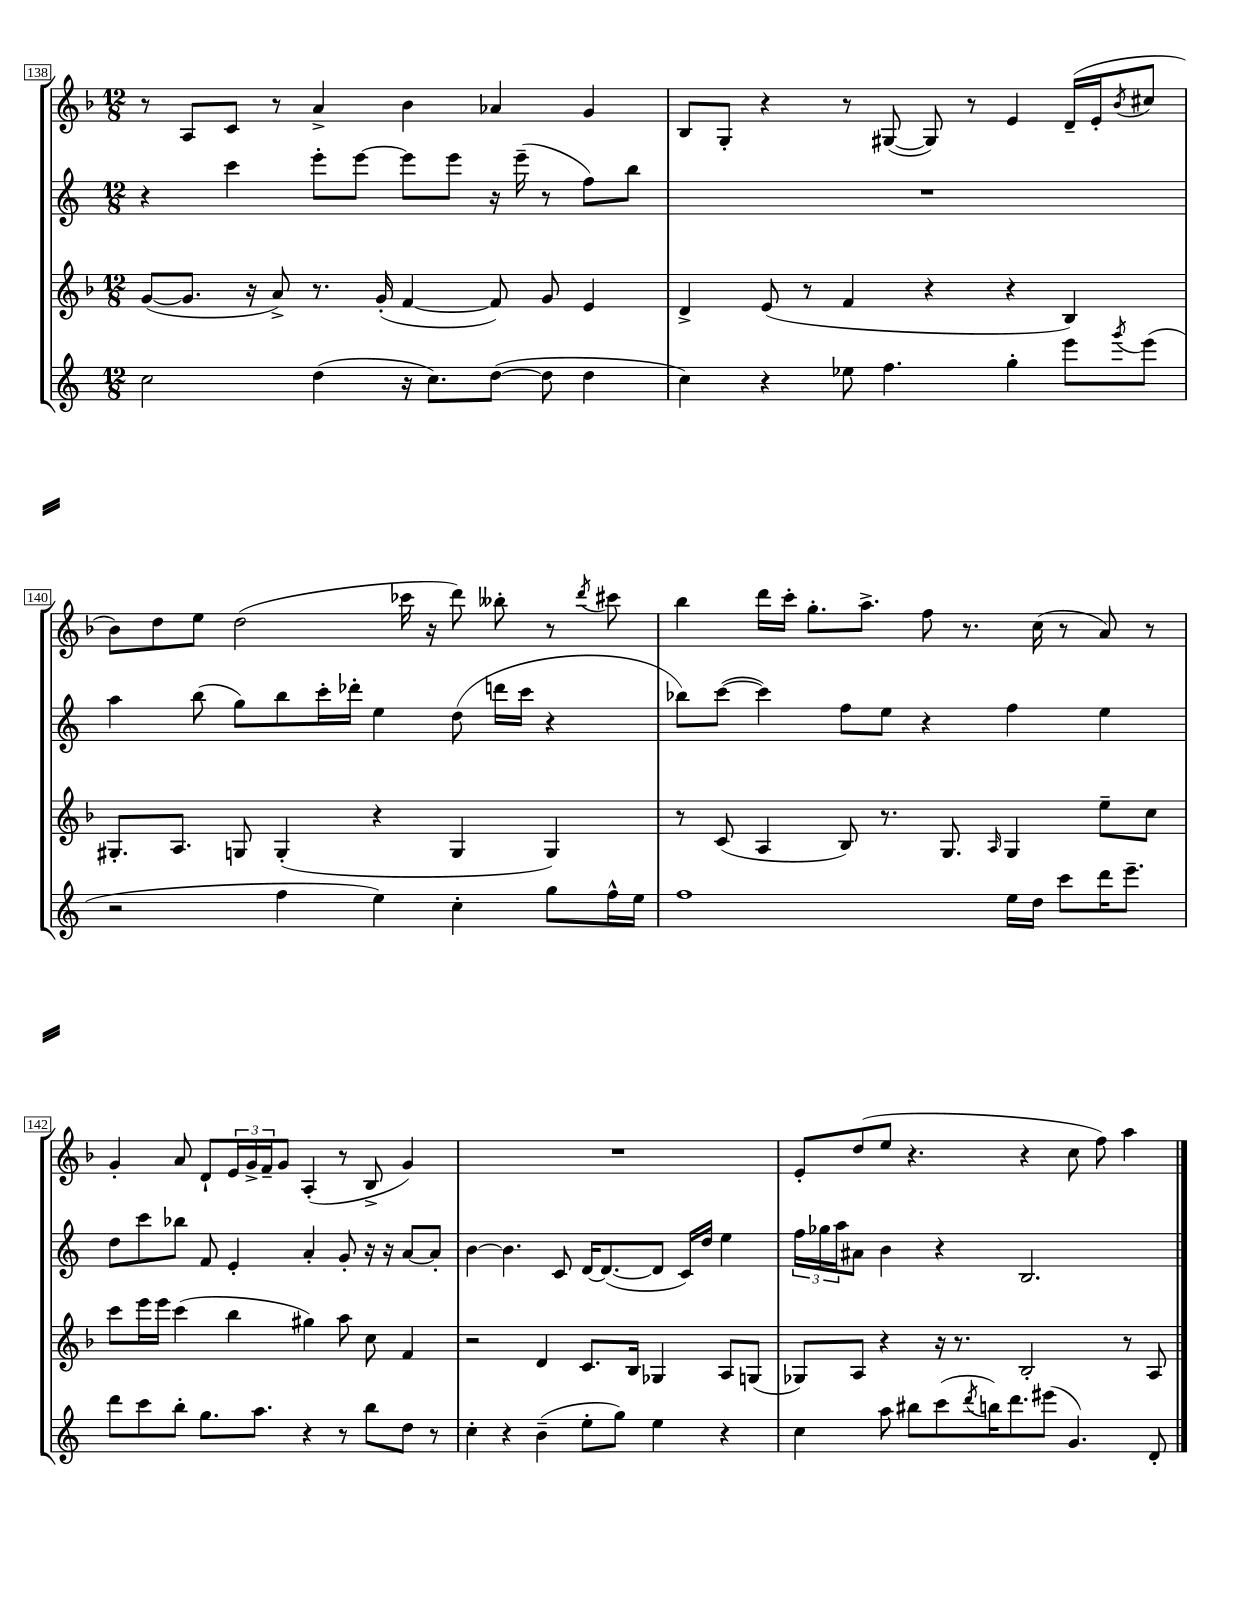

**kern	**kern	**kern	**kern
*part4	*part3	*part2	*part1
*staff4	*staff3	*staff2	*staff1
*clefG2	*clefG2	*clefG2	*clefG2
*k[]	*k[b-]	*k[]	*k[b-]
*M12/8	*M12/8	*M12/8	*M12/8
=138	=138	=138	=138
2cc\	([8g/L	4r	8r
.	8.g/J]	.	8A/L
.	.	4ccc\	8c/J
.	16r	.	.
.	8a^/)	.	8r
(4dd\	8.r	8eee'\L	4a^/
.	.	[8eee\J	.
.	(16g'/	.	.
16r	[4f/	8eee\L]	4b-\
8.cc\L)	.	.	.
.	.	8eee\J	.
([8dd\J	8f/])	16r	4a-X/
.	.	(16eee~\	.
8dd\]	8g/	8r	.
4dd\	4e/	8ff\L)	4g/
.	.	8bb\J	.
=139	=139	=139	=139
4cc\)	4d^/	1.r	8B-/L
.	.	.	8G'/J
4r	(8e/	.	4r
.	8r	.	.
8ee-X\	4f/	.	8r
4.ff\	.	.	([8G#X/
.	4r	.	8G#/])
.	.	.	8r
4gg'\	4r	.	4e/
8eee\L	4B-/)	.	(16d~/LL
.	.	.	16e'/J
8qggg/	.	.	8qb-/
(8eee\J	.	.	8cc#X/J
!!LO:LB:g=z
=140	=140	=140	=140
2r	8.G#X'/L	4aa\	8b-\L)
.	.	.	8dd\
.	8.A/J	.	.
.	.	(8bb\	8ee\J
.	8Gn/	8gg\L)	(2dd\
4ff\	(4G'/	8bb\	.
.	.	16ccc'\L	.
.	.	16ddd-X'\JJ	.
4ee\)	4r	4ee\	.
.	.	.	16ccc-X\
.	.	.	16r
4cc'\	4G/	(8dd\	8ddd\)
.	.	16dddn\LL	8bb--X'\
.	.	16ccc\JJ	.
8gg\L	4G/)	4r	8r
.	.	.	8qddd/
16ff^^\L	.	.	8ccc#X\
16ee\JJ	.	.	.
=141	=141	=141	=141
1ff	8r	8bb-X\L)	4bb-\
.	(8c/	([8ccc\J	.
.	4A/	4ccc\])	16ddd\LL
.	.	.	16ccc'\JJ
.	.	.	8.gg'\L
.	8B-/)	8ff\L	.
.	.	.	8.aa^\J
.	8.r	8ee\J	.
.	.	4r	8ff\
.	8.G/	.	.
.	.	.	8.r
.	16qqA/	.	.
16ee\LL	4G/	4ff\	.
16dd\JJ	.	.	(16cc\
8ccc\L	.	.	8r
16ddd\K	8ee~\L	4ee\	8a/)
8.eee~\J	.	.	.
.	8cc\J	.	8r
!!LO:LB:g=z
=142	=142	=142	=142
8ddd\L	8ccc\L	8dd\L	4g'/
8ccc\	16eee\L	8ccc\	.
.	16eee\JJ	.	.
8bb'\J	(4ccc\	8bb-X\J	8a/
8.gg\L	.	8f/	8d`/L
.	4bb-\	4e'/	24e/L
.	.	.	24g^/
8.aa\J	.	.	.
.	.	.	24f~/J
.	.	.	8g/J
4r	4gg#X\)	4a'/	(4A'/
8r	8aa\	8g'/	8r
8bb\L	8cc\	16r	8B-^/
.	.	16r	.
8dd\J	4f/	[8a/L	4g/)
8r	.	8a'/J]	.
=143	=143	=143	=143
4cc'\	2r	[4b\	1.r
4r	.	4.b\]	.
(4b~\	4d/	.	.
.	.	8c/	.
8ee'\L	8.c/L	[16d/KL	.
.	.	(8.d/_	.
8gg\J)	.	.	.
.	16B-/Jk	.	.
4ee\	4G-X/	8d/J]	.
.	.	16c/LL)	.
.	.	16dd/JJ	.
4r	8A/L	4ee\	.
.	(8Gn/J	.	.
=144	=144	=144	=144
4cc\	8G-X/L)	24ff\LL	8e'/L
.	.	24gg-X\	.
.	.	24aa\J	.
.	8A/J	8a#X\J	(8dd/
8aa\	4r	4b\	8ee/J
8bb#X\L	.	.	4.r
(8ccc\	16r	4r	.
.	8.r	.	.
8qddd/	.	.	.
16bbn\K)	.	.	.
8.ddd\	.	.	.
.	2B-'/	2.B/	4r
(8eee#X\J	.	.	.
4.g/)	.	.	8cc\
.	.	.	8ff\)
.	8r	.	4aa\
8d'/	8A/	.	.
==	==	==	==
*-	*-	*-	*-
